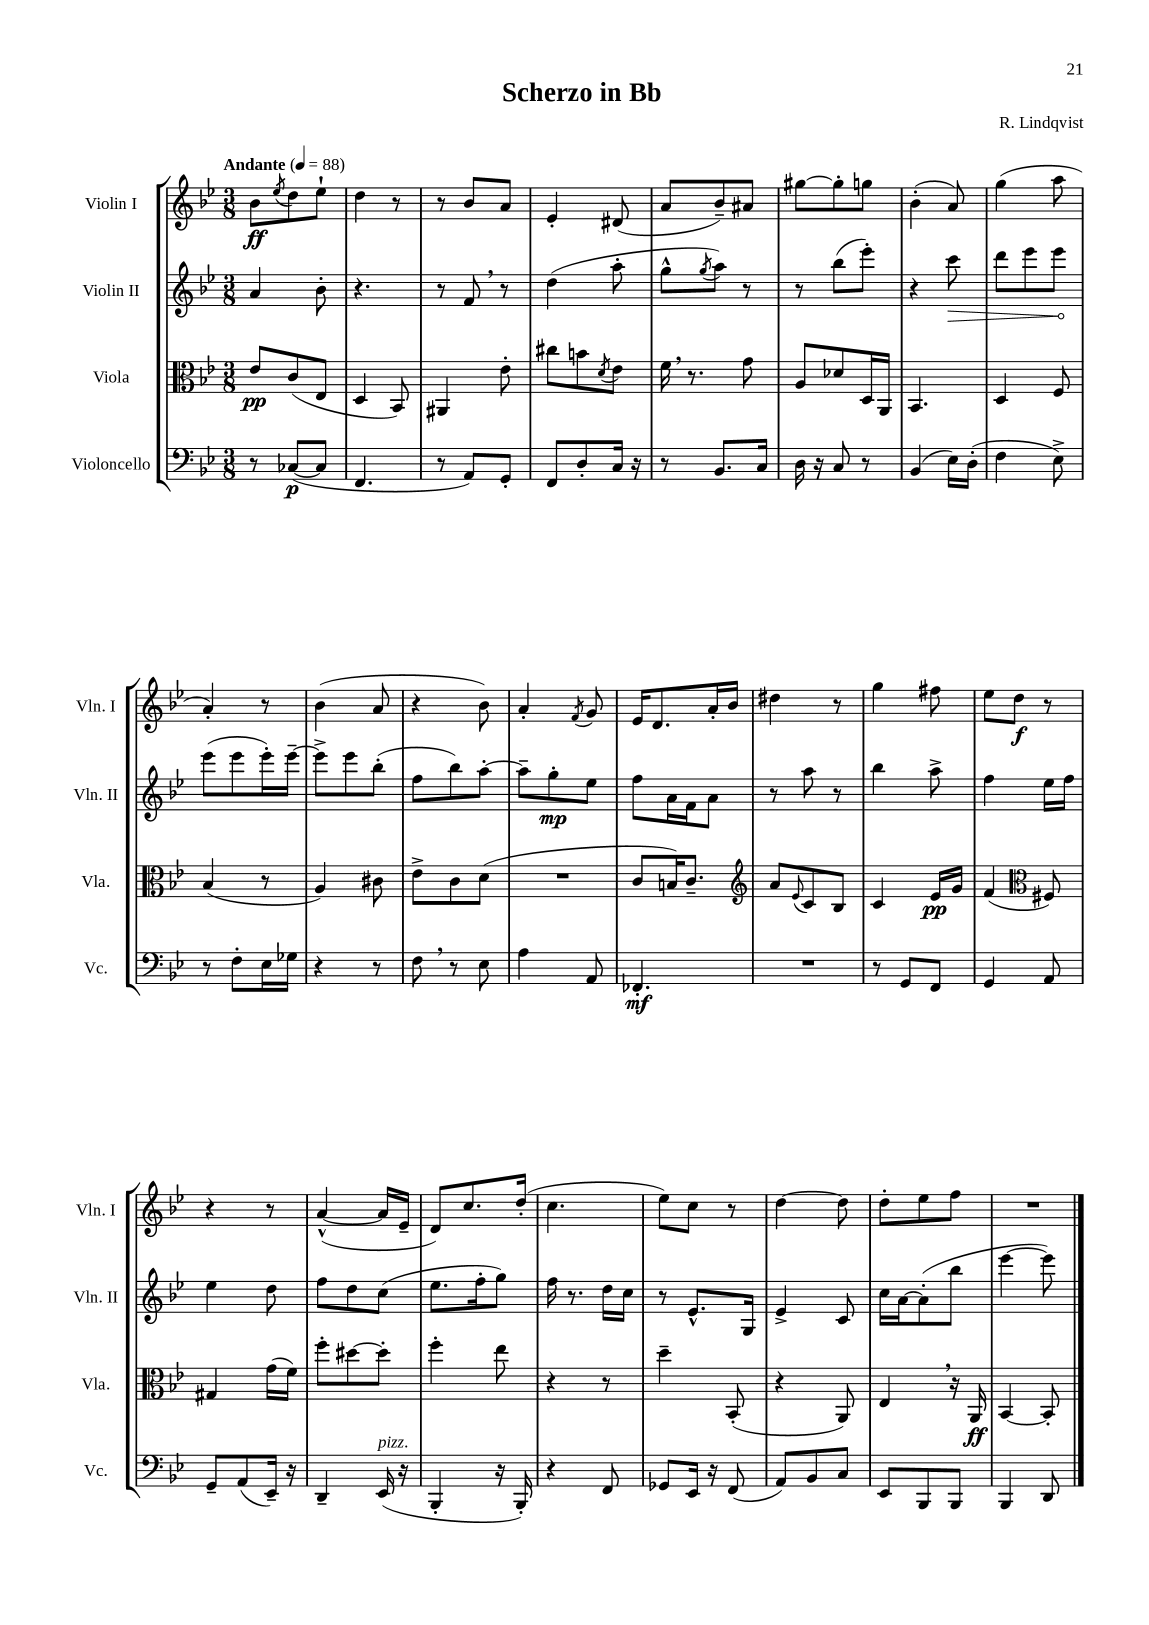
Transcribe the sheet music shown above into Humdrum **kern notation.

**kern	**dynam	**kern	**dynam	**kern	**dynam	**kern	**dynam
*part4	*part4	*part3	*part3	*part2	*part2	*part1	*part1
*staff4	*staff4	*staff3	*staff3	*staff2	*staff2	*staff1	*staff1
*I"Violoncello	*	*I"Viola	*	*I"Violin II	*	*I"Violin I	*
*I'Vc.	*	*I'Vla.	*	*I'Vln. II	*	*I'Vln. I	*
*clefF4	*	*clefC3	*	*clefG2	*	*clefG2	*
*k[b-e-]	*	*k[b-e-]	*	*k[b-e-]	*	*k[b-e-]	*
*M3/8	*	*M3/8	*	*M3/8	*	*M3/8	*
*MM88	*	*MM88	*	*MM88	*	*MM88	*
=1	=1	=1	=1	=1	=1	=1	=1
!	!	!	!	!	!	!LO:TX:a:B:t=Andante	!
8r	.	8e-/L	pp	4a/	.	8b-\L	ff
.	.	.	.	.	.	8qee-/	.
([8C-X/L	p	(8c/	.	.	.	8dd\	.
8C-/J]	.	8E-/J	.	8b-'\	.	8ee-`\J	.
=2	=2	=2	=2	=2	=2	=2	=2
4.FF/	.	4D/	.	4.r	.	4dd\	.
.	.	8BB-/)	.	.	.	8r	.
=3	=3	=3	=3	=3	=3	=3	=3
8r	.	4AA#X/	.	8r	.	8r	.
8AA/L)	.	.	.	8f,/	.	8b-/L	.
8GG'/J	.	8e-'\	.	8r	.	8a/J	.
=4	=4	=4	=4	=4	=4	=4	=4
8FF/L	.	8cc#X\L	.	(4dd\	.	4e-'/	.
8D'/	.	8bn\	.	.	.	.	.
.	.	8qd/	.	.	.	.	.
16C/Jk	.	8e-\J	.	8aa'\	.	(8d#X/	.
16r	.	.	.	.	.	.	.
=5	=5	=5	=5	=5	=5	=5	=5
8r	.	16f,\	.	8gg^^\L	.	8a/L	.
.	.	8.r	.	.	.	.	.
.	.	.	.	8qgg/	.	.	.
8.BB-/L	.	.	.	8aa\J)	.	8b-~/)	.
.	.	8g\	.	8r	.	8a#X/J	.
16C/Jk	.	.	.	.	.	.	.
=6	=6	=6	=6	=6	=6	=6	=6
16D\	.	8A/L	.	8r	.	[8gg#X\L	.
16r	.	.	.	.	.	.	.
8C/	.	8d-X/	.	(8bb-\L	.	8gg#'\]	.
8r	.	16D/L	.	8eee-'\J)	.	8ggn\J	.
.	.	16AA/JJ	.	.	.	.	.
=7	=7	=7	=7	=7	=7	=7	=7
(4BB-/	.	4.BB-/	.	4r	.	(4b-'\	.
!	!	!	!	!	!LO:HP:b	!	!
16E-\LL)	.	.	.	8ccc\	>	8a/)	.
(16D'\JJ	.	.	.	.	.	.	.
=8	=8	=8	=8	=8	=8	=8	=8
4F\	.	4D/	.	8ddd\L	.	(4gg\	.
.	.	.	.	8eee-\	.	.	.
8E-^\)	.	8F/	.	8eee-\J	.	8aa\	.
.	.	.	.	.	]	.	.
!!LO:LB:g=z
=9	=9	=9	=9	=9	=9	=9	=9
8r	.	(4B-/	.	(8eee-\L	.	4a'/)	.
8F'\L	.	.	.	8eee-\	.	.	.
16E-\L	.	8r	.	16eee-'\L)	.	8r	.
16G-X\JJ	.	.	.	[16eee-~\JJ	.	.	.
=10	=10	=10	=10	=10	=10	=10	=10
4r	.	4A/)	.	8eee-^\L]	.	(4b-\	.
.	.	.	.	8eee-\	.	.	.
8r	.	8c#X\	.	(8bb-'\J	.	8a/	.
=11	=11	=11	=11	=11	=11	=11	=11
8F,\	.	8e-^\L	.	8ff\L	.	4r	.
8r	.	8c\	.	8bb-\)	.	.	.
8E-\	.	(8d\J	.	[8aa'\J	.	8b-\)	.
=12	=12	=12	=12	=12	=12	=12	=12
4A\	.	4.r	.	8aa~\L]	.	4a'/	.
.	.	.	.	8gg'\	mp	.	.
.	.	.	.	.	.	8qf/	.
8AA/	.	.	.	8ee-\J	.	8g/	.
=13	=13	=13	=13	=13	=13	=13	=13
4.FF-X'/	mf	8c/L	.	8ff\L	.	16e-/KL	.
.	.	.	.	.	.	8.d/	.
.	.	16Bn/K)	.	16a\L	.	.	.
.	.	8.c~/J	.	16f\J	.	.	.
.	.	.	.	8a\J	.	16a'/L	.
.	.	.	.	.	.	16b-/JJ	.
=14	=14	=14	=14	=14	=14	=14	=14
*	*	*clefG2	*	*	*	*	*
4.r	.	8a/L	.	8r	.	4dd#X\	.
.	.	8qqe-/	.	.	.	.	.
.	.	8c/	.	8aa\	.	.	.
.	.	8B-/J	.	8r	.	8r	.
=15	=15	=15	=15	=15	=15	=15	=15
8r	.	4c/	.	4bb-\	.	4gg\	.
8GG/L	.	.	.	.	.	.	.
8FF/J	.	16e-/LL	pp	8aa^\	.	8ff#X\	.
.	.	16g/JJ	.	.	.	.	.
=16	=16	=16	=16	=16	=16	=16	=16
4GG/	.	(4f/	.	4ff\	.	8ee-\L	.
.	.	.	.	.	.	8dd\J	f
*	*	*clefC3	*	*	*	*	*
8AA/	.	8F#X/)	.	16ee-\LL	.	8r	.
.	.	.	.	16ff\JJ	.	.	.
!!LO:LB:g=z
=17	=17	=17	=17	=17	=17	=17	=17
8GG~/L	.	4G#X/	.	4ee-\	.	4r	.
(8AA/	.	.	.	.	.	.	.
16EE-~/Jk)	.	(16g\LL	.	8dd\	.	8r	.
16r	.	16f\JJ)	.	.	.	.	.
=18	=18	=18	=18	=18	=18	=18	=18
4DD~/	.	8ff'\L	.	8ff\L	.	([4a^^/	.
.	.	[8dd#X\	.	8dd\	.	.	.
!LO:TX:a:i:t=pizz.	!	!	!	!	!	!	!
(16EE-/	.	8dd#'\J]	.	(8cc\J	.	16a/LL]	.
16r	.	.	.	.	.	16e-~/JJ	.
=19	=19	=19	=19	=19	=19	=19	=19
4BBB-'/	.	4ff'\	.	8.ee-\L	.	8d/L)	.
.	.	.	.	.	.	8.cc/	.
.	.	.	.	16ff'\k	.	.	.
16r	.	8ee-\	.	8gg\J)	.	.	.
16BBB-'/)	.	.	.	.	.	(16dd'/Jk	.
=20	=20	=20	=20	=20	=20	=20	=20
4r	.	4r	.	16ff\	.	4.cc\	.
.	.	.	.	8.r	.	.	.
8FF/	.	8r	.	16dd\LL	.	.	.
.	.	.	.	16cc\JJ	.	.	.
=21	=21	=21	=21	=21	=21	=21	=21
8GG-X/L	.	4dd~\	.	8r	.	8ee-\L)	.
16EE-/Jk	.	.	.	8.e-^^/L	.	8cc\J	.
16r	.	.	.	.	.	.	.
(8FF/	.	(8BB-'/	.	.	.	8r	.
.	.	.	.	16G/Jk	.	.	.
=22	=22	=22	=22	=22	=22	=22	=22
8AA/L)	.	4r	.	4e-^/	.	[4dd\	.
8BB-/	.	.	.	.	.	.	.
8C/J	.	8AA/)	.	8c/	.	8dd\]	.
=23	=23	=23	=23	=23	=23	=23	=23
8EE-/L	.	4E-,/	.	16cc\LL	.	8dd'\L	.
.	.	.	.	[16a\J	.	.	.
8BBB-/	.	.	.	(8a'\]	.	8ee-\	.
8BBB-/J	.	16r	.	8bb-\J	.	8ff\J	.
.	.	16AA/	ff	.	.	.	.
=24	=24	=24	=24	=24	=24	=24	=24
4BBB-/	.	[4BB-/	.	[4eee-\	.	4.r	.
8DD/	.	8BB-'/]	.	8eee-\])	.	.	.
==	==	==	==	==	==	==	==
*-	*-	*-	*-	*-	*-	*-	*-
